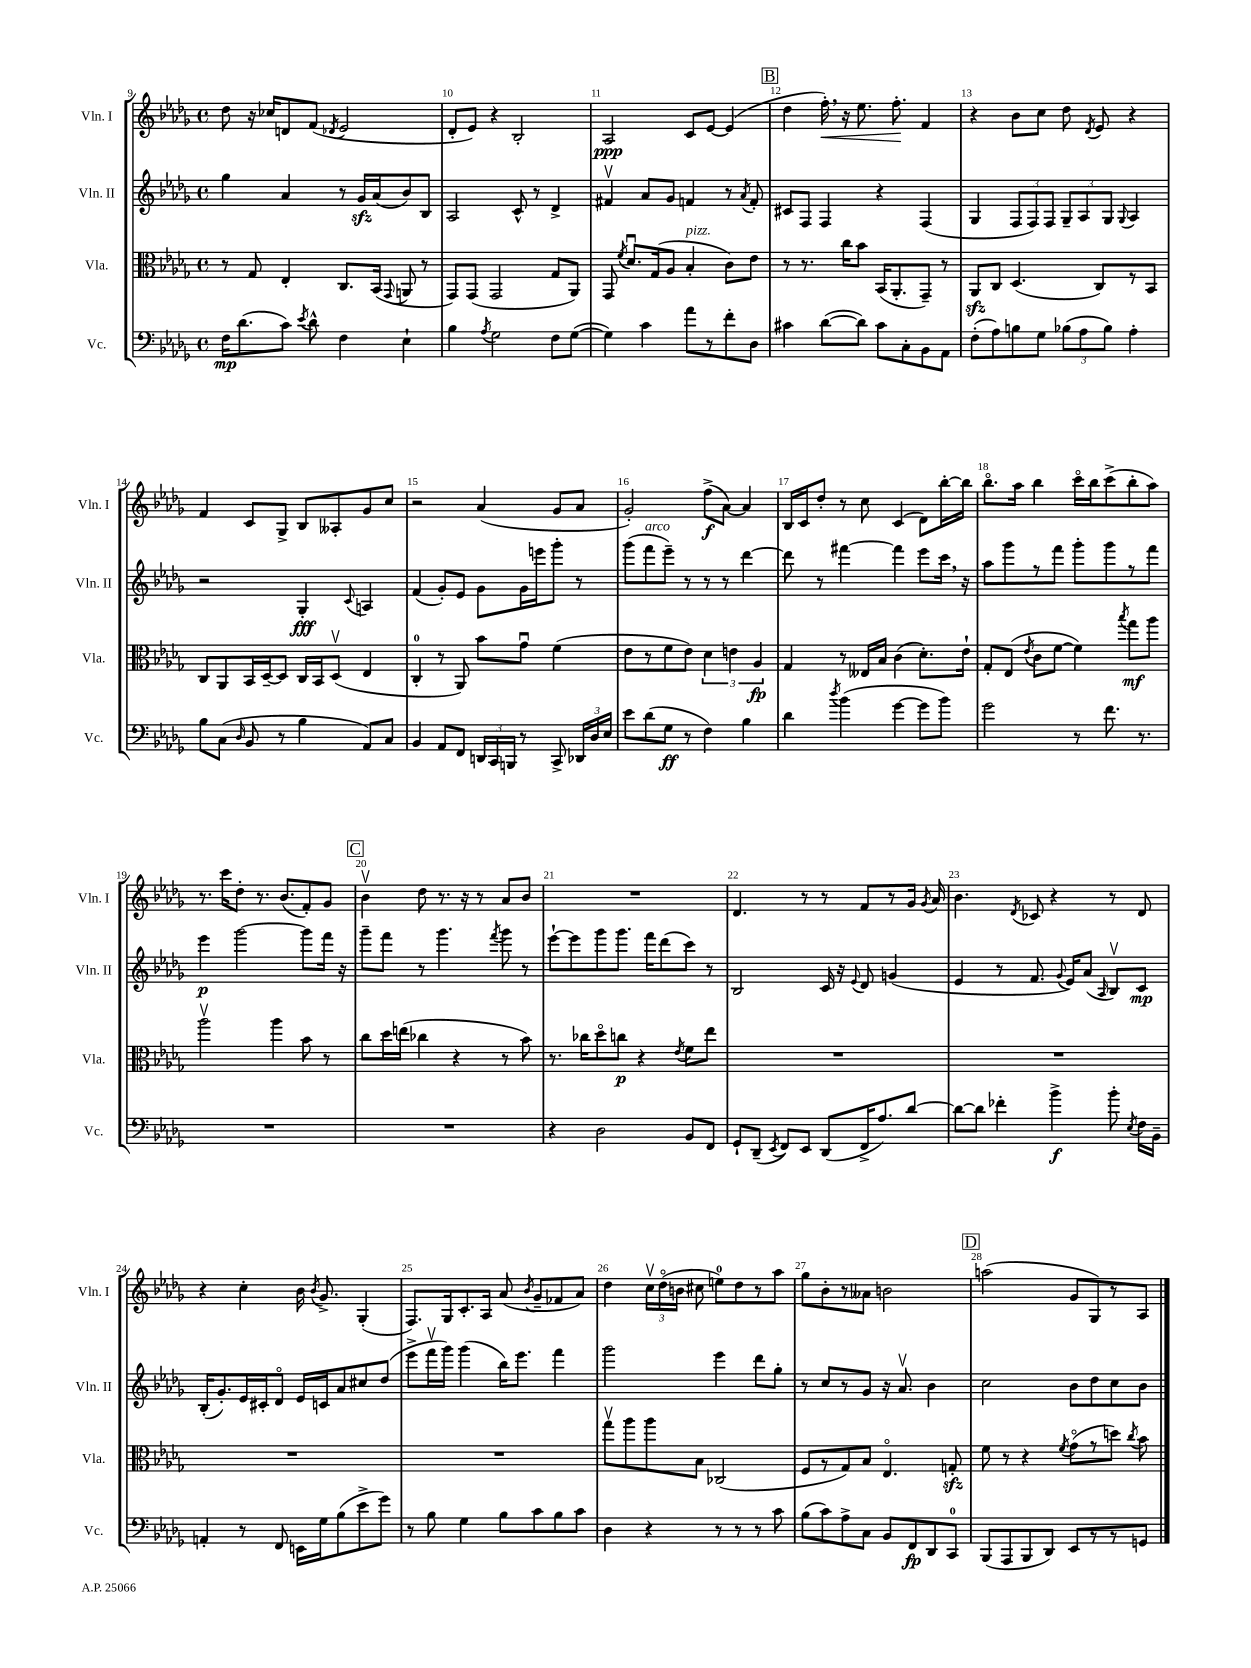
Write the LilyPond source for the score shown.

<<
\new StaffGroup <<
\new Staff = "s0" \with { instrumentName = "Vln. I" shortInstrumentName = "Vln. I" } {
    \clef treble \key des \major \defaultTimeSignature \time 4/4
    \autoBeamOff des''8 r16 ces''16[ d'8 f'8]( \acciaccatura { des'8 } ees'2 |
    des'8[-. ees'8]) r4 bes2-. |
    aes2\ppp c'8[ ees'8]~ ees'4( |
    \mark \markup { \box "B" } des''4 f''16-.\<) \breathe r16 ees''8. f''8.-.\! f'4 |
    r4 bes'8[ c''8] des''8 \acciaccatura { des'8 } ees'8 r4 |
    f'4 c'8[ ges8]-> bes8[ aeses8-. ges'8 c''8] |
    r2 aes'4( ges'8[ aes'8] |
    ges'2-.) f''8[->\f( aes'8]~) aes'4 |
    bes16[ c'16 des''8]-. r8 c''8 c'4( des'8[) bes''16~-. bes''16] |
    bes''8.[\flageolet aes''16] bes''4 c'''16[\flageolet bes''16 c'''8->( bes''8-. aes''8]) |
    r8. c'''16[ des''8]-. r8. bes'8.[( f'8-.) ges'8] |
    \mark \markup { \box "C" } bes'4\upbow des''8 r8. r16 r8 aes'8[ bes'8] |
    R1 |
    des'4. r8 r8 f'8[ r8 ges'16] \acciaccatura { ges'8 } aes'16 |
    bes'4. \acciaccatura { des'8 } ces'8 r4 r8 des'8 |
    r4 c''4-. bes'16 \acciaccatura { bes'8 } ges'8.-> ges4-.( |
    f8.[) ges16 c'8.-. aes16] aes'8( \acciaccatura { bes'8 } ges'8[-- fes'8 aes'8]) |
    des''4 \tuplet 3/2 { c''16[\upbow des''16\flageolet( b'16] } cis''8 e''8[-0) des''8 r8 aes''8] |
    ges''8[ bes'8-. r8 aeses'8] b'2 |
    \mark \markup { \box "D" } a''2( ges'8[ ges8) r8 aes8] \bar "|." |
}
\new Staff = "s1" \with { instrumentName = "Vln. II" shortInstrumentName = "Vln. II" } {
    \clef treble \key des \major \defaultTimeSignature \time 4/4
    \autoBeamOff ges''4 aes'4 r8 ges'16[\sfz aes'16( bes'8) bes8] |
    aes2 c'8-^ r8 des'4-> |
    fis'4\upbow aes'8[ ges'8] f'4 r8 \acciaccatura { aes'8 } f'8-. |
    \mark \markup { \box "B" } cis'8[ f8] f4 r4 f4( |
    ges4 \tuplet 3/2 { f8[ f8) f8] } \tuplet 3/2 { ges8[-- aes8 ges8] } \appoggiatura { ges8 } aes4 |
    r2 ges4-.\fff \appoggiatura { c'8 } a4 |
    f'4( ges'8[-.) ees'8] ges'8[ ges'16 e'''16 ges'''8]-. r8 |
    ges'''8[( f'''8^\markup { \italic "arco" } ees'''8]--) r8 r8 r8 des'''4~ |
    des'''8 r8 fis'''4~ fis'''4 ees'''8[ c'''16] \breathe r16 |
    aes''8[ ges'''8 r8 f'''8] ges'''8[-. ges'''8 r8 f'''8] |
    ees'''4\p ges'''2~ ges'''8[ f'''16] r16 |
    \mark \markup { \box "C" } ges'''8[-- f'''8] r8 ges'''4. \acciaccatura { f'''8 } ges'''8 r8 |
    ees'''8[~-! ees'''8 ges'''8 ges'''8.] f'''16[ des'''8( c'''8]) r8 |
    bes2 c'16 r16 \appoggiatura { ees'8 } des'8 g'4( |
    ees'4 r8 f'8. \appoggiatura { ges'8 } ees'16[) aes'8]( \grace { aes16 } bes8[\upbow) c'8]\mp |
    bes16[-.( ges'8.-.) ees'16 cis'16-. des'8]\flageolet ees'16[ c'16 aes'8 cis''8 des''8]( |
    ees'''8[-> f'''16\upbow ges'''16]) ges'''4( bes''16[) ees'''8.] f'''4 |
    ges'''2 ees'''4 des'''8[ ges''8]-. |
    r8 c''8[ r8 ges'8] r16 aes'8.\upbow bes'4 |
    \mark \markup { \box "D" } c''2 bes'8[ des''8 c''8 bes'8] \bar "|." |
}
\new Staff = "s2" \with { instrumentName = "Vla." shortInstrumentName = "Vla." } {
    \clef alto \key des \major \defaultTimeSignature \time 4/4
    \autoBeamOff r8 ges8 ees4-. c8.[ bes,16]( \appoggiatura { ges,8 } a,8 r8 |
    ges,8[) ges,8]( ges,2 ges8[ aes,8]) |
    ges,8 \acciaccatura { f'8 } des'8.[\downbow ges16( aes8] bes4-.^\markup { \italic "pizz." } c'8[) ees'8] |
    \mark \markup { \box "B" } r8 r8. c''16[ bes'8] bes,16[( aes,8.-. ges,8]--) r8 |
    aes,8[\sfz c8] des4.( c8[) r8 bes,8] |
    c8[ aes,8 bes,16 des16~-- des8] c16[ bes,16 des8]\upbow( ees4 |
    c4-0-. r8 aes,8) bes'8[ ges'8]\downbow f'4( |
    ees'8[ r8 f'8 ees'8]) \tuplet 3/2 { des'4 e'4 aes4\fp } |
    ges4 r8 eeses16[ bes16] c'4( des'8.[-.) ees'16]-! |
    ges8[-. ees8]( \acciaccatura { ees'8 } c'8[ f'8]~ f'4) \acciaccatura { bes''8 } ges''8[\mf aes''8] |
    aes''2\upbow aes''4 bes'8 r8 |
    \mark \markup { \box "C" } c''8[ des''16 e''16]( ces''4 r4 r8 bes'8) |
    r8. ces''16[ des''8\flageolet c''8]\p r4 \acciaccatura { ees'8 } f'8[ ees''8] |
    R1 |
    R1 |
    R1 |
    R1 |
    ges''8[\upbow aes''8 aes''8 bes8] ces2( |
    f8[ r8 ges8) bes8] ees4.\flageolet g8-.\sfz |
    \mark \markup { \box "D" } f'8 r8 r4 \acciaccatura { f'8 } ges'8[\flageolet( r8 d''8]) \acciaccatura { c''8 } bes'8 \bar "|." |
}
\new Staff = "s3" \with { instrumentName = "Vc." shortInstrumentName = "Vc." } {
    \clef bass \key des \major \defaultTimeSignature \time 4/4
    \autoBeamOff f16[\mp des'8.( c'8]) \acciaccatura { ees'8 } des'8-^ f4 ees4-! |
    bes4 \acciaccatura { aes8 } ges2 f8[ ges8]~( |
    ges4) c'4 aes'8[ r8 f'8-. des8] |
    \mark \markup { \box "B" } cis'4 des'8[~( des'8]) cis'8[ c8-. bes,8 aes,8] |
    f8[-.( aes8) b8 ges8] \tuplet 3/2 { bes8[( aes8 bes8]) } aes4-. |
    bes8[ c8]( \grace { des16 } bes,8 r8 bes4 aes,8[) c8] |
    bes,4 aes,8[ f,8] \tuplet 3/2 { d,16[ c,16 b,,16] } r8 c,8-> \tuplet 3/2 { des,16[ des16 ees16] } |
    ees'8[ des'8( ges8]\ff r8 f4) bes4 |
    des'4 \acciaccatura { des''8 } bes'4( ges'4~ ges'8[ bes'8]) |
    ges'2 r8 f'8. r8. |
    R1 |
    \mark \markup { \box "C" } R1 |
    r4 des2 bes,8[ f,8] |
    ges,8[-! des,8]--( \acciaccatura { ees,8 } f,8[) ees,8] des,8[( f,16-> aes8.) des'8]~ |
    des'8[~ des'8] fes'4-. bes'4->\f bes'8-. \acciaccatura { ees8 } f16[ bes,16]-- |
    a,4-. r8 f,8 e,16[ ges16 bes8( ees'8-> ges'8]) |
    r8 bes8 ges4 bes8[ c'8 bes8 c'8] |
    des4 r4 r8 r8 r8 c'8 |
    bes8[( c'8) aes8-> c8] bes,8[ f,8\fp des,8 c,8]-0 |
    \mark \markup { \box "D" } bes,,8[( aes,,8 bes,,8 des,8]) ees,8[ r8 r8 g,8] \bar "|." |
}
>>
>>
\layout { \context { \Score currentBarNumber = #9 \override BarNumber.break-visibility = ##(#f #t #t) barNumberVisibility = #all-bar-numbers-visible } }
